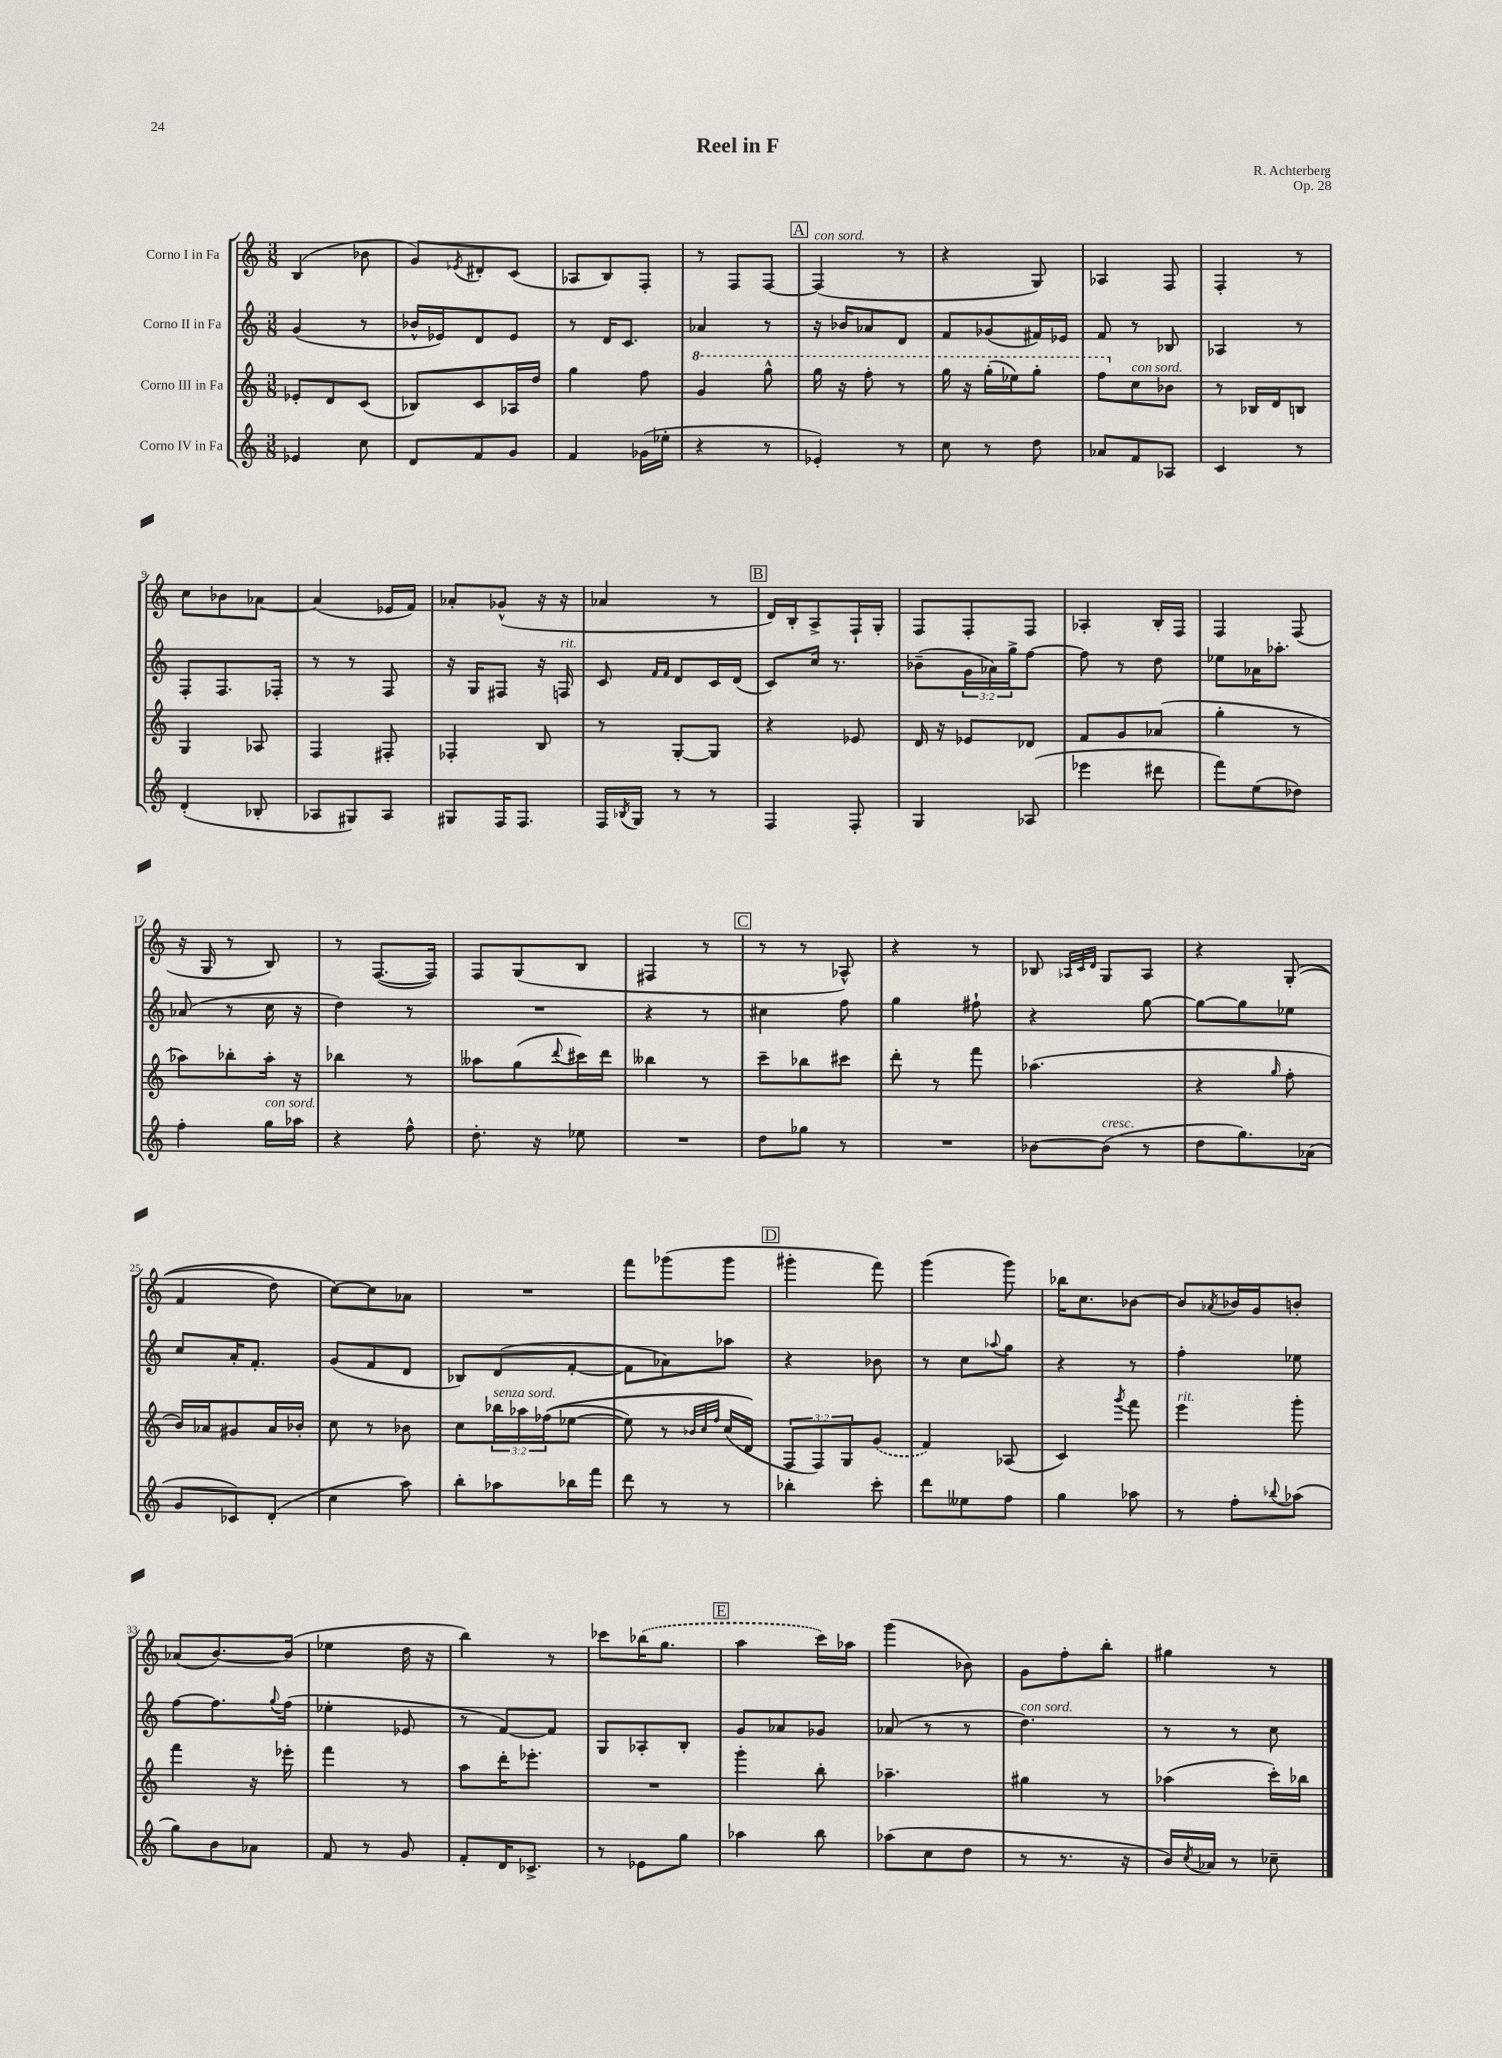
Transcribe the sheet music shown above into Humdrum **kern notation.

**kern	**kern	**kern	**kern
*staff4	*staff3	*staff2	*staff1
*clefG2	*clefG2	*clefG2	*clefG2
*k[]	*k[]	*k[]	*k[]
*M3/8	*M3/8	*M3/8	*M3/8
4e-/	8e-'/L	(4g/	(4B/
.	8d/	.	.
8cc\	(8c/J	8r	8b-\
=	=	=	=
8d/L	8B-/L)	16b-^^/LL	8g/L)
.	.	16e-/J)	.
.	.	.	8qe-/
8f/	8c/	8d/	8d#'/
8g/J	16A-/L	8e-/J	(8c/J
.	16dd/JJ	.	.
=	=	=	=
4f/	4gg\	8r	8A-/L
.	.	16d/LK	8B/)
.	.	8.c/J	.
(16g-\LL	8ff\	.	8F'/J
16ee-'\JJ	.	.	.
=	=	=	=
4r	4gg/	4a-/	8r
.	.	.	8F/L
8r	8ggg^^\	8r	[8F/J
=	=	=	=
4e-'/)	16ggg\	16r	(4F/]
.	16r	16b-/LK	.
.	8fff'\	8a-/	.
8r	8r	8d/J	8r
=	=	=	=
8cc\	16ggg\	8f/L	4r
.	16r	.	.
8r	(16ggg'\LL	(8g-/	.
.	16eee-\J)	.	.
8dd\	8ggg'\J	16f#/L)	8G/)
.	.	16e-/JJ	.
=	=	=	=
8a-/L	8fff\L	8f/	4A-/
8f/	8cc\	8r	.
8A-/J	8b-\J	8B-/	8F/
=	=	=	=
4c/	8r	4A-/	4F'/
.	16B-/LL	.	.
.	16d/J	.	.
8r	8B/J	8r	8r
=	=	=	=
(4d'/	4G/	8F'/L	8cc\L
.	.	8.F/	8b-\
8B-'/	8A-/	.	[8a-\J
.	.	16F-'/Jk	.
=	=	=	=
8A-/L	4F/	8r	(4a-/]
8G#/)	.	8r	.
8A-/J	8F#'/	8F/	16e-/LL
.	.	.	16f/JJ)
=	=	=	=
8G#/L	4F-'/	16r	8a-'/L
.	.	16G/LK	.
16F/K	.	8F#/J	(8g-^^/J
8.F/J	.	.	.
.	8B/	16r	16r
.	.	16F/	16r
=	=	=	=
16F/LL	8r	8c/	4a-/
8qB-/	.	.	.
16G/JJ	.	.	.
.	.	16qqf/LL	.
.	.	16qqf/JJ	.
8r	[8G'/L	8d/L	.
8r	8G/]J	16c/L	8r
.	.	(16d/JJ	.
=	=	=	=
4F/	4r	8c/L)	16d/LL)
.	.	.	16B'/J
.	.	16cc/Jk	8A^/
.	.	8.r	.
8F'/	8e-/	.	16F`/L
.	.	.	16G'/JJ
=	=	=	=
4G/	16d/	(8b-~\L	8F/L
.	16r	.	.
.	8e-/L	24g\L	8F'/
.	.	24a-\)	.
.	.	24gg^\J	.
(8A-/	8d-/J	[8ff\J	8F/J
=	=	=	=
4eee-\	8f/L	8ff\]	4A-'/
.	8g/	8r	.
8ddd#\	(8a-/J	8dd\	16B'/LL
.	.	.	16F/JJ
=	=	=	=
8fff\L)	4gg'\	8ee-\L	4F/
(8ee\	.	16a-\K	.
.	.	8.aa-'\J	.
8dd-\J)	8r	.	(8F/
=	=	=	=
4ff'\	8aa-\L)	(8a-/	16r
.	.	.	16G/
.	8bb-'\	8r	8r
16gg\LL	16aa-'\Jk	16cc\	8B/)
16aa-\JJ	16r	16r	.
=	=	=	=
4r	4bb-\	4dd\)	8r
.	.	.	([8.F/L
8ff^^\	8r	8r	.
.	.	.	16F/]Jk)
=	=	=	=
8.dd'\	8aa--\L	4.r	8F/L
.	(8gg\	.	(8G/
16r	.	.	.
.	8qqddd/	.	.
8ee-\	16ccc#\L)	.	8B/J
.	16ddd\JJ	.	.
=	=	=	=
4.r	4bb--\	4r	4F#/
.	8r	8r	8r
=	=	=	=
8dd\L	8ccc~\L	4cc#\	8r
8gg-\J	8bb-\	.	8r
8r	8ccc#\J	8ff\	8A-^^/)
=	=	=	=
4.r	8ddd'\	4gg\	4r
.	8r	.	.
.	8fff\	8ff#`\	8r
=	=	=	=
[8b-\L	(4.aa-\	4r	8B-/
.	.	.	32qqA-/LLL
.	.	.	32qqc/
.	.	.	32qqd/JJJ
(8b-\]J	.	.	8G/L
8r	.	[8gg\	8A-/J
=	=	=	=
8dd\L	4r	8gg\_L	4r
8.gg\)	.	8gg\]	.
.	16qqgg/	.	.
.	8ff'\	8ee-\J	&((8G'/
(16a-\Jk	.	.	.
=	=	=	=
8g/L	16b/LL)	8cc/L	4f/
.	16a-/J	.	.
8c-/)	8g#/	16a'/K	.
.	.	8.f'/J	.
(8d'/J	16a-/L	.	8dd\)
.	16b-'/JJ	.	.
=	=	=	=
4cc\	8cc\	(8g/L	[8cc\L&)
.	8r	8f/	8cc\]
8aa\)	8b-\	8d/J	8a-\J
=	=	=	=
8bb'\L	8cc\L	8B-/L)	4.r
8aa-\	24bb-\L	(8d/	.
.	24aa-\	.	.
.	&((24ff-\J	.	.
16bb-\L	[8ee-\J	[8f'/J	.
16fff\JJ	.	.	.
=	=	=	=
8ddd\	8ee-\])	8f\]L	8fff\L
8r	8r	8a-\)	(8ggg-\
.	32qqb-/LLL	.	.
.	32qqcc/	.	.
.	32qqff/JJJ	.	.
8r	(16cc/LL	8aa-\J	8ggg-\J
.	16d/JJ&)	.	.
=	=	=	=
4bb-'\	12F/L	4r	4ggg#'\
.	12F/)	.	.
.	12G/	.	.
8ccc'\	(8g/J	8b-\	8fff\)
=	=	=	=
8ddd\L	4f/)	8r	(4ggg\
8ee--\	.	8cc\L	.
.	.	8qqaa-/	.
8ff\J	(8A-/	8gg\J	8ggg\)
=	=	=	=
4gg\	4c/)	4r	16bb-\LK
.	.	.	8.cc\
.	8qggg/	.	.
8aa-\	8fff\	8r	[8b-\J
=	=	=	=
8r	4eee\	4ff'\	8b-/]L
.	.	.	8qa-/
8ff'\L	.	.	16b-/L
.	.	.	16g/J
8qqbb-/	.	.	.
(8aa-\J	8ggg'\	8ee-\	8b'/J
=	=	=	=
8gg\L)	4fff\	[8ff\L	(8a-/L
8b\	.	8.ff\]	[8.b/)
8a-\J	16r	.	.
.	.	8qqgg/	.
.	16eee-'\	(16ff\Jk	(16b/]Jk
=	=	=	=
8f/	4fff\	4ee-'\	4ee-\
8r	.	.	.
8g/	8r	8e-/	16dd\
.	.	.	16r
=	=	=	=
8f'/L	8aa\L	8r	4bb\)
16d/K	16ddd'\K	[8f/L)	.
8.c-^/J	8.eee-'\J	.	.
.	.	8f/]J	8r
=	=	=	=
8r	4.r	8G/L	8ccc-\L
8e-\L	.	8A-'/	(16bb-\K
.	.	.	8.gg\J
8gg\J	.	8B'/J	.
=	=	=	=
4aa-\	4ggg'\	8g/L	4aa\
.	.	8a-/	.
8bb\	8bb'\	8g-/J	16ccc\LL)
.	.	.	16aa-\JJ
=	=	=	=
(8aa-\L	4.aa-~\	(8a-/	(4ggg\
8cc\	.	8r	.
8dd\J	.	8r	8b-\)
=	=	=	=
8r	4gg#\	4.dd\)	8g\L
8.r	.	.	8ff'\
.	8r	.	8bb'\J
16r	.	.	.
=	=	=	=
16b/LL)	(4aa-\	8r	4gg#\
8qcc/	.	.	.
16a-/JJ	.	.	.
8r	.	8r	.
8cc-~\	16ccc'\LL)	8cc\	8r
.	16bb-\JJ	.	.
==	==	==	==
*-	*-	*-	*-
